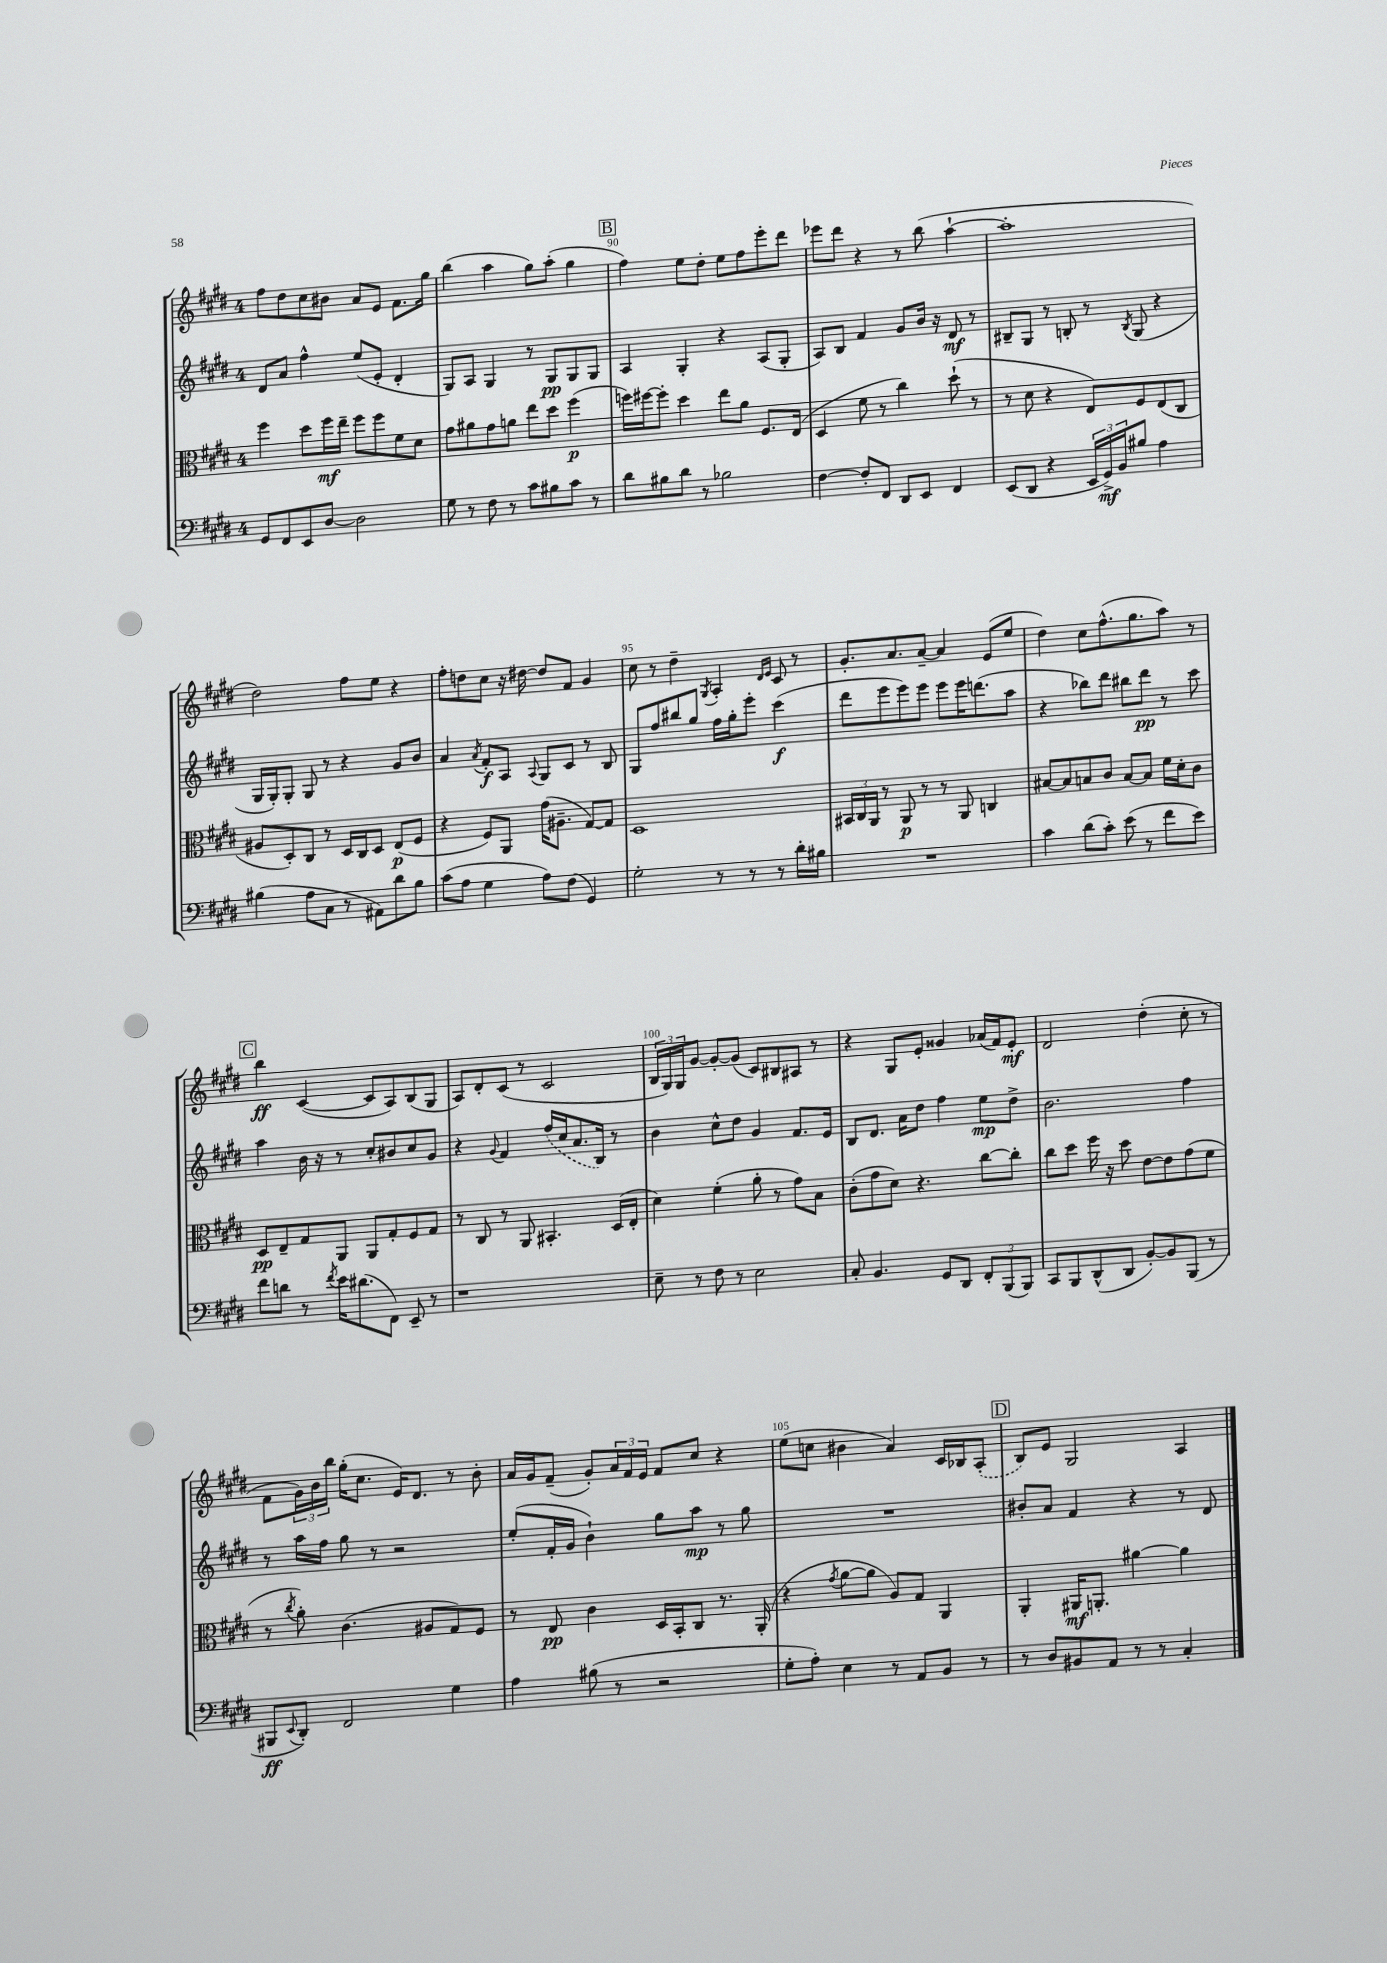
<<
\new StaffGroup <<
\new Staff = "s0" {
    \clef treble \key e \major \once \override Staff.TimeSignature.style = #'single-digit \time 4/4
    fis''8 dis''8 cis''8 bis'8 a'8 e'8 fis'8. gis''16 |
    b''4( a''4 gis''8) a''8-.( gis''4 |
    \mark \markup { \box "B" } fis''4) e''8 dis''8-. e''8 fis''8 e'''8-. dis'''8 |
    ees'''8 dis'''8 r4 r8 b''8( a''4~-! |
    a''1-. |
    dis''2) fis''8 e''8 r4 |
    fis''8-. d''8 cis''8 r16 dis''16~ dis''8 fis'8 gis'4 |
    cis''8 r8 dis''4-- \acciaccatura { gis8 } a4-. \grace { dis'16 e'16 } cis'8 r8 |
    gis'8.-. a'8. a'8~-- a'4 e'8( e''8 |
    dis''4) cis''8 fis''8.-^( gis''8. a''8) r8 |
    \mark \markup { \box "C" } b''4\ff cis'4~( cis'8 a8) b8( gis8 |
    a8) dis'8-. cis'8( r8 cis'2 |
    \tuplet 3/2 { b16 gis16) gis16 } gis'8~ gis'8~-. gis'8( cis'8) bis8 ais8 r8 |
    r4 gis8 e'8-. gisis'4 aes'16( fis'16) e'8-.\mf |
    dis'2 dis''4-.( cis''8-. r8 |
    fis'8 \tuplet 3/2 { gis'16) b'16 b''16 } gis''16-.( cis''8. e'16) dis'8. r8 b'8-. |
    a'16 gis'16 fis'8--( gis'8-.) \tuplet 3/2 { a'16 fis'16 e'16 } fis'8 cis''8 r4 |
    e''8( c''8 bis'4 a'4) cis'16 bes16 \once \slurDashed a8-.( |
    \mark \markup { \box "D" } b8) e'8 gis2 a4 \bar "|." |
}
\new Staff = "s1" {
    \clef treble \key e \major \once \override Staff.TimeSignature.style = #'single-digit \time 4/4
    dis'8 a'8 fis''4-^ e''8( e'8-. dis'4-. |
    gis8) a8 gis4 r8 gis8\pp gis8 gis8 |
    \mark \markup { \box "B" } a4 gis4-. r4 a8( gis8-. |
    a8) b8 fis'4 gis'8 b'16 r16 dis'8\mf r8 |
    bis8-- gis8 r8 b8-. r8 \acciaccatura { b8 } gis8( r4 |
    gis16 gis16-.) gis8-. gis8 r8 r4 gis'8 b'8 |
    a'4 \acciaccatura { a'8 } fis'8-.\f a8 \appoggiatura { a8 } gis8 cis'8 r8 b8 |
    gis8 fis''8 bis''8 gis''8 fis''16 gis''16-. e'''8-. cis'''4\f( |
    dis'''8 e'''8 e'''8) e'''8 e'''8 e'''16 d'''8.( a''8 |
    r4 bes''8) dis'''8 bis''8 dis'''8\pp r8 cis'''8 |
    \mark \markup { \box "C" } a''4 b'16 r16 r8 cis''8-. bis'8 cis''8 gis'8 |
    r4 \appoggiatura { gis'8 } fis'4 \once \slurDashed fis''16( cis''16 a'8. b16) r8 |
    b'4 cis''8-^ dis''8 gis'4 fis'8. e'16 |
    b8 dis'8. a'16 dis''8 fis''4 e''8\mp dis''8-> |
    b'2. fis''4 |
    r8 a''16 fis''16 gis''8 r8 r2 |
    e''8-.( fis'16-. gis'16 b'4-!) gis''8 a''8\mp r8 gis''8 |
    R1 |
    \mark \markup { \box "D" } bis'8-. a'8 fis'4 r4 r8 dis'8 \bar "|." |
}
\new Staff = "s2" {
    \clef alto \key e \major \once \override Staff.TimeSignature.style = #'single-digit \time 4/4
    fis''4 dis''8 fis''16\mf e''16-- fis''8 fis''8 fis'8 dis'8 |
    gis'8 ais'8 gis'8 a'8 e''8 dis''8 fis''4\p( |
    \mark \markup { \box "B" } f''16) fis''16~ fis''8-. dis''4 e''8 a'8 fis8. e16( |
    dis4 fis'8 r8 cis''4) dis''8-!( r8 |
    r8 dis'8 r4 e8) fis8 e8( cis8 |
    ais8 dis8-.) cis8 r8 dis16 cis16 dis8 e8\p( fis8 |
    r4 fis8) a,8 gis'16( ais8.-- gis8~) gis8 |
    dis1 |
    \tuplet 3/2 { bis,16 cis16 a,16 } r8 a,8\p r8 r8 a,8 c4 |
    bis8~ bis8 b8 cis'8 b8~ b8 fis'16 dis'16-. cis'8 |
    \mark \markup { \box "C" } dis8\pp e8-- gis8 a,8 a,8 gis8-. fis8 gis8 |
    r8 cis8 r8 a,8 bis,4.-. dis16( e16-. |
    dis'4) fis'4-.( a'8-. r8 gis'8) b8 |
    cis'8-.( gis'8 dis'8) r4. cis''8~ cis''8-. |
    cis''8 dis''8 fis''16 r16 dis''8 e'8~ e'8 gis'8( fis'8 |
    r8 \acciaccatura { cis''8 } a'8-.) cis'4.( ais8 gis8) fis8 |
    r8 e8\pp cis'4 dis16 b,16-. cis8 r8. a,16-.( |
    r4 \acciaccatura { gis'8 } a'8~ a'8 a8) gis8 a,4 |
    \mark \markup { \box "D" } a,4-. ais,16\mf a,8.-. ais'4~ ais'4 \bar "|." |
}
\new Staff = "s3" {
    \clef bass \key e \major \once \override Staff.TimeSignature.style = #'single-digit \time 4/4
    gis,8 fis,8 e,8 dis8~ dis2 |
    gis8 r8 fis8 r8 cis'8 bis8 cis'8 r8 |
    \mark \markup { \box "B" } dis'8 bis8 dis'8 r8 bes2 |
    fis4~ fis8-. fis,8 dis,8 e,8 fis,4 |
    e,8( dis,8 r4 \tuplet 3/2 { e,16 gis,16->\mf) b,16 } bis8 a4 |
    bis4( a8 cis8 r8 ais,8) dis'8 bis8 |
    cis'8( a8 gis4 a8) fis8( gis,4) |
    gis2-. r8 r8 r8 dis'16-. bis16 |
    R1 |
    cis'4 dis'8( cis'8-.) e'8( r8 fis'8 e'8) |
    \mark \markup { \box "C" } fis'8 d'8 r8 \acciaccatura { fis'8 } e'16 dis'8.( fis,8) e,8-- r8 |
    r1 |
    e8-- r8 fis8 r8 e2 |
    cis8-. b,4. gis,8 dis,8 \tuplet 3/2 { fis,8-. b,,8( b,,8) } |
    cis,8 b,,8 dis,8-^( dis,8 b,8~-.) b,8 b,,8( r8 |
    bis,,8\ff \appoggiatura { e,8 } dis,8-.) fis,2 gis4 |
    a4 bis8( r8 r2 |
    gis8-. a8-.) e4 r8 a,8 b,8 r8 |
    \mark \markup { \box "D" } r8 dis8 bis,8 a,8 r8 r8 cis4-. \bar "|." |
}
>>
>>
\layout { \context { \Score currentBarNumber = #88 \override BarNumber.break-visibility = ##(#f #t #t) barNumberVisibility = #(every-nth-bar-number-visible 5) } }
